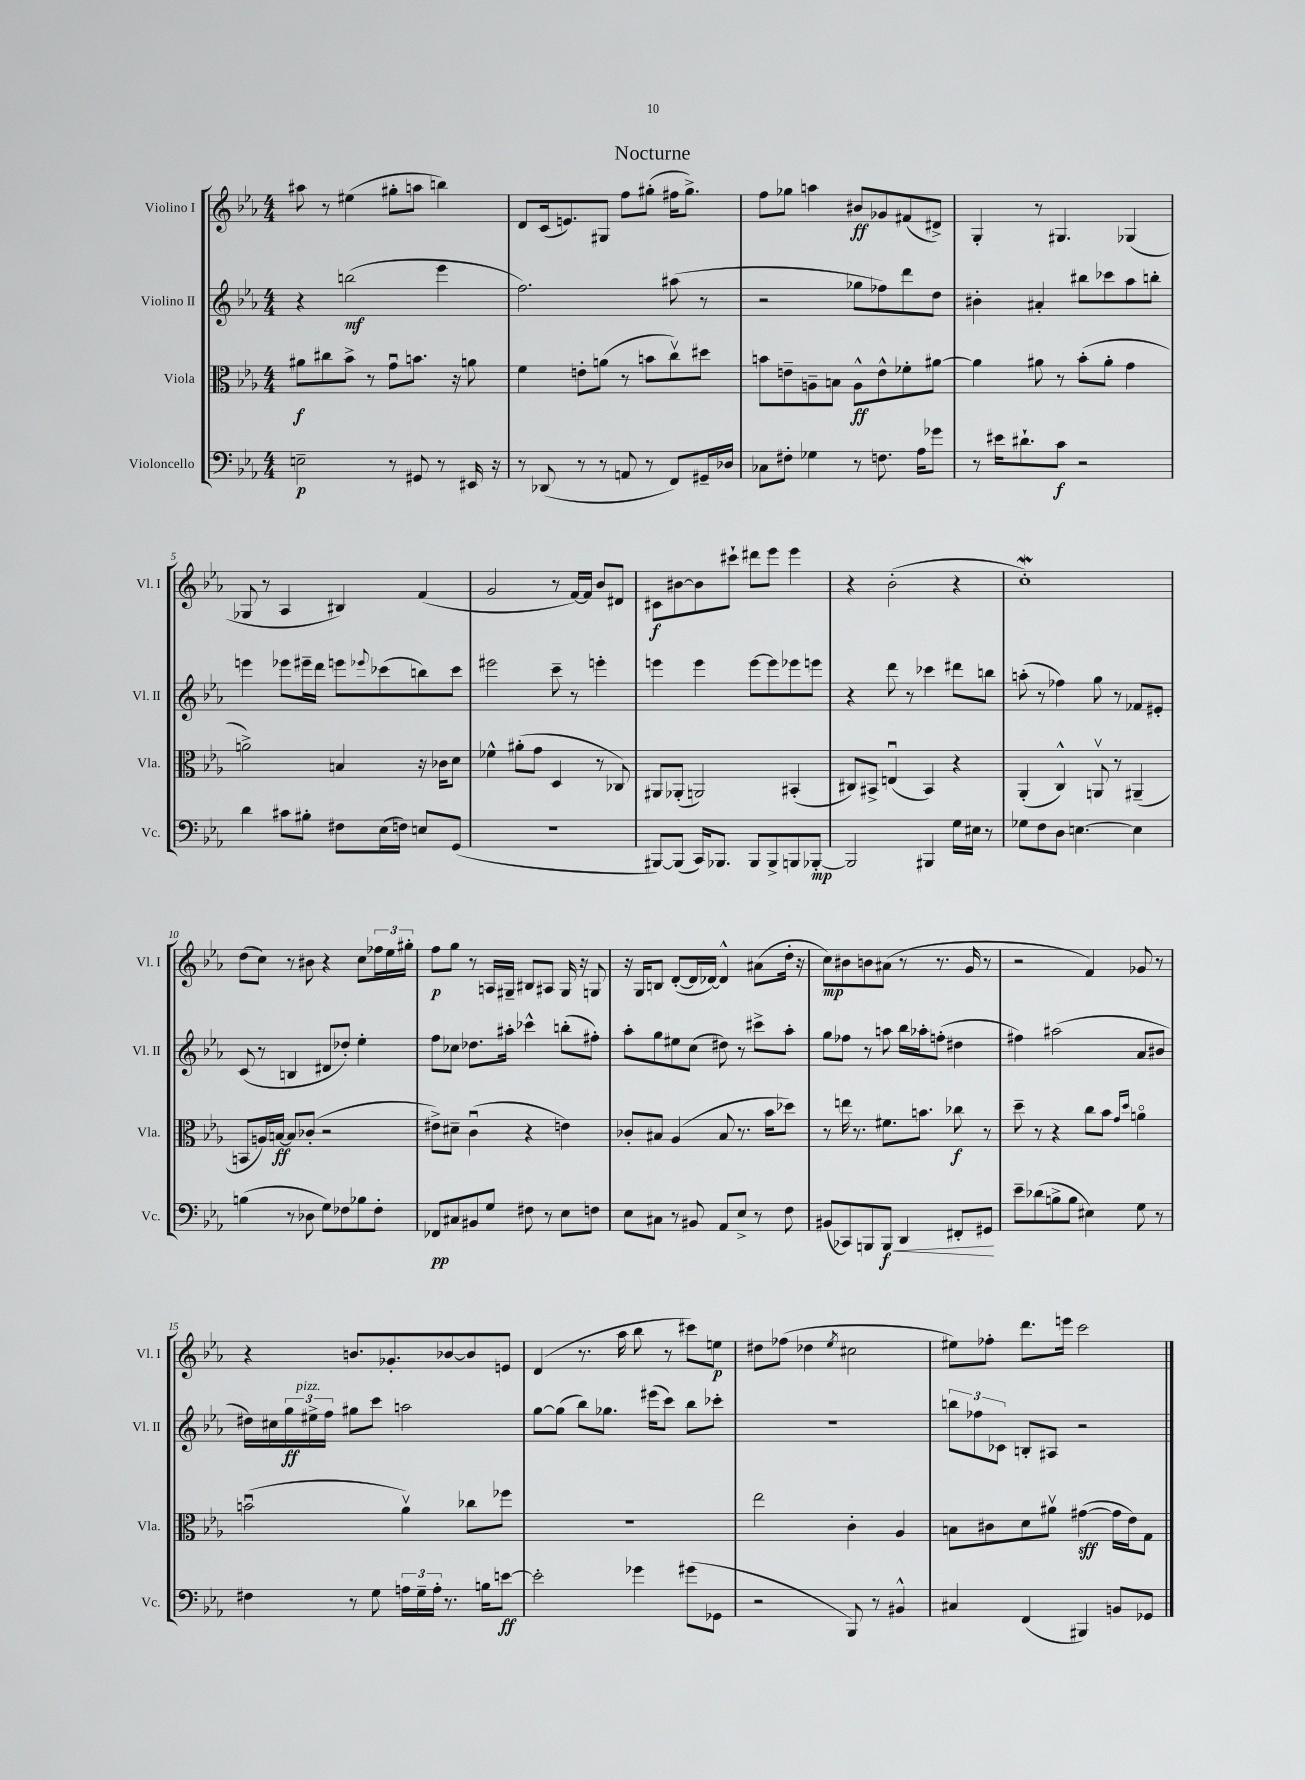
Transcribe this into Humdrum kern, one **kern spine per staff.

**kern	**kern	**kern	**kern
*staff4	*staff3	*staff2	*staff1
*clefF4	*clefC3	*clefG2	*clefG2
*k[b-e-a-]	*k[b-e-a-]	*k[b-e-a-]	*k[b-e-a-]
*M4/4	*M4/4	*M4/4	*M4/4
2E~	8a#	4r	8aa#
.	8cc#	.	8r
.	8b-^	(2bb	(4ee#
.	8r	.	.
8r	8gu	.	8gg#'
8GG#	8.b	.	8aa
8r	.	4eee-	4bb)
.	16r	.	.
16EE#	8a	.	.
16r	.	.	.
=	=	=	=
8r	4f	2.ff)	8d
(8DD-	.	.	(16c
.	.	.	8.e)
8r	8e'	.	.
8r	(8a	.	8G#
8AA	8r	.	8ff
8r	8b	.	(8gg#'
8FF)	8ccv)	(8aa#	16ff#
.	.	.	8.gg#^)
16GG#~	8dd#	8r	.
16D-	.	.	.
=	=	=	=
8C-	8b	2r	8ff
8F#'	8e~	.	8gg-
4G-	8A~	.	4aa
.	8B	.	.
8r	8A^^	8gg-	8b#
8.F	8e^^	8ff-)	8g-
.	8f-'	8ddd	(8f#
16A-	.	.	.
8g-	[8a#	8dd	8d#^)
=	=	=	=
8r	4a#]	4b#'	4G'
16e#	.	.	.
8.d#`	.	.	.
.	8a#	4a#'	8r
8c	8r	.	4.G#
2r	(8b-'	8bb#	.
.	8a#'	8ccc-	.
.	4g	8aa-	(4G-
.	.	8bb'	.
=	=	=	=
4d	2a^)	4eee	8G-
.	.	.	8r
8c#	.	8eee-	4A-
8B#'	.	16eee#~	.
.	.	16ddd	.
8F#	4B	8eee	4B#)
.	.	8qqeee-	.
(16E-	.	(8ccc-	.
16F)	.	.	.
8E	16r	8bb)	(4f
.	16c-	.	.
(8GG	8d	8ccc-	.
=	=	=	=
1r	4f-^^	2eee#	2g
.	(8a#'	.	.
.	8g	.	.
.	4D	8ccc~	8r
.	.	8r	[16f)
.	.	.	16f]
.	8r	4eee'	8b-
.	8C-)	.	8d#
=	=	=	=
[8BBB#)	8AA#	4eee	8c#
(8BBB#]	(8AA-'	.	[8b#
16CC)	2AA)	4eee	8b#]
8.BBB-	.	.	.
.	.	.	8ccc#`
8BBB-	.	[8eee	8ddd#
8BBB-^	.	8eee]	8eee-
8BBB	(4BB#'	8eee-	4eee-
[8BBB-'	.	8eee	.
=	=	=	=
2BBB-]	8C#)	4r	4r
.	8BB#^	.	.
.	(4Eu	8ddd	(2b-'
.	.	8r	.
4BBB#	4BB#)	4ccc-	.
16G	4r	8ddd#	4r
16E#	.	.	.
8r	.	8bb	.
=	=	=	=
8G-	(4AA-'	(8aa'	1cc')
8F	.	8r	.
8D	4C^^)	4ff-)	.
[4.E	.	.	.
.	8AAv	8gg	.
.	8r	8r	.
4E]	(4AA#~	8f-	.
.	.	8e#'	.
=	=	=	=
(4B	8BB	(8c	(8dd
.	16A)	8r	8cc)
.	[16B	.	.
8r	8B]	4B	8r
8D-	(8c-'	.	8b#
8G)	2r	8d#	4r
8F-	.	8dd-')	.
8B-	.	4ee-'	8cc
8F-'	.	.	24ff-
.	.	.	24ee-
.	.	.	24gg#'
=	=	=	=
8FF-	8e#^)	8ff	8ff
8C#	8d#~	8cc-	8gg
8BB#	(4cu	8.dd-	8r
8G	.	.	16A
.	.	16aa#'	16G#~
8F#	4r	4ccc-^^	8B#
8r	.	.	8A#
8E-	4e)	(8bb'	16G#
.	.	.	16r
8F	.	8ff#')	8G
=	=	=	=
8E-	8c-'	8aa-'	16r
.	.	.	16G
8C#	8B#	8gg	8B
8r	(4A-	8ee#	([8d'
8BB#	.	(8cc	16d]
.	.	.	[16d-)
8AA-	8B#	8dd#)	4d-^^]
8E-^	8.r	8r	.
8r	.	8ccc#^	(8a#
.	16b-	.	.
8F	8dd-)	8aa-'	16dd'
.	.	.	16r
=	=	=	=
(8BB#	8r	8gg	8cc)
8CC-)	16ee	8ff-	8b#
.	8.r	.	.
8BBB	.	8r	8b
8BBB	8.f#	8aa	(8a#
4DD	.	16bb-	8r
.	8.b	16aa-'	.
.	.	(8ff'	8.r
8FF#'	8cc-	4dd#	.
.	.	.	16g
8GG#	8r	.	8r
=	=	=	=
8e-~	8dd~	4ff#)	2r
(8d-	8r	.	.
8B^	4r	(2aa#	.
8B	.	.	.
4E#)	8cc	.	4f)
.	8b-	.	.
.	16qqg	.	.
.	16qqdd	.	.
8G	4ao	8a-	8g-
8r	.	8b#	8r
=	=	=	=
4F#	(2bu	16dd#)	4r
.	.	16cc#	.
.	.	24gg	.
.	.	24ee#^	.
.	.	24ff	.
8r	.	8gg#	8.b
8G	.	8ccc	.
.	.	.	8.g-'
24A	4a-v)	2aa	.
24G~	.	.	.
24A'	.	.	.
8.r	.	.	[8b-
.	8cc-	.	8b-]
16B	.	.	.
[8e	8ff-	.	8e
=	=	=	=
2e']	1r	[8gg	(4d
.	.	(8gg]	.
.	.	8bb-)	8.r
.	.	8.gg-	.
.	.	.	16aa-
4g-	.	.	8bb-
.	.	(16eee#	.
.	.	8ccc)	8r
(8g#	.	8bb-	8ccc#)
8GG-	.	8ccc-'	8ee
=	=	=	=
2r	2ee-	1r	8dd#
.	.	.	(8ff-
.	.	.	4dd-
.	.	.	8qee-
8BBB-)	4c'	.	2cc#
8r	.	.	.
4BB#^^	4A-	.	.
=	=	=	=
4C#	8B	12bb	8ee#)
.	.	12ff-	.
.	8c#	.	8ff-'
.	.	12c-	.
(4FF	8d	8B'	8.ddd
.	8a#v	8A#	.
.	.	.	16eee
4BBB#)	([4g#	2r	2ccc
8BB	16g#]	.	.
.	16e-)	.	.
8GG-	8G	.	.
==	==	==	==
*-	*-	*-	*-
